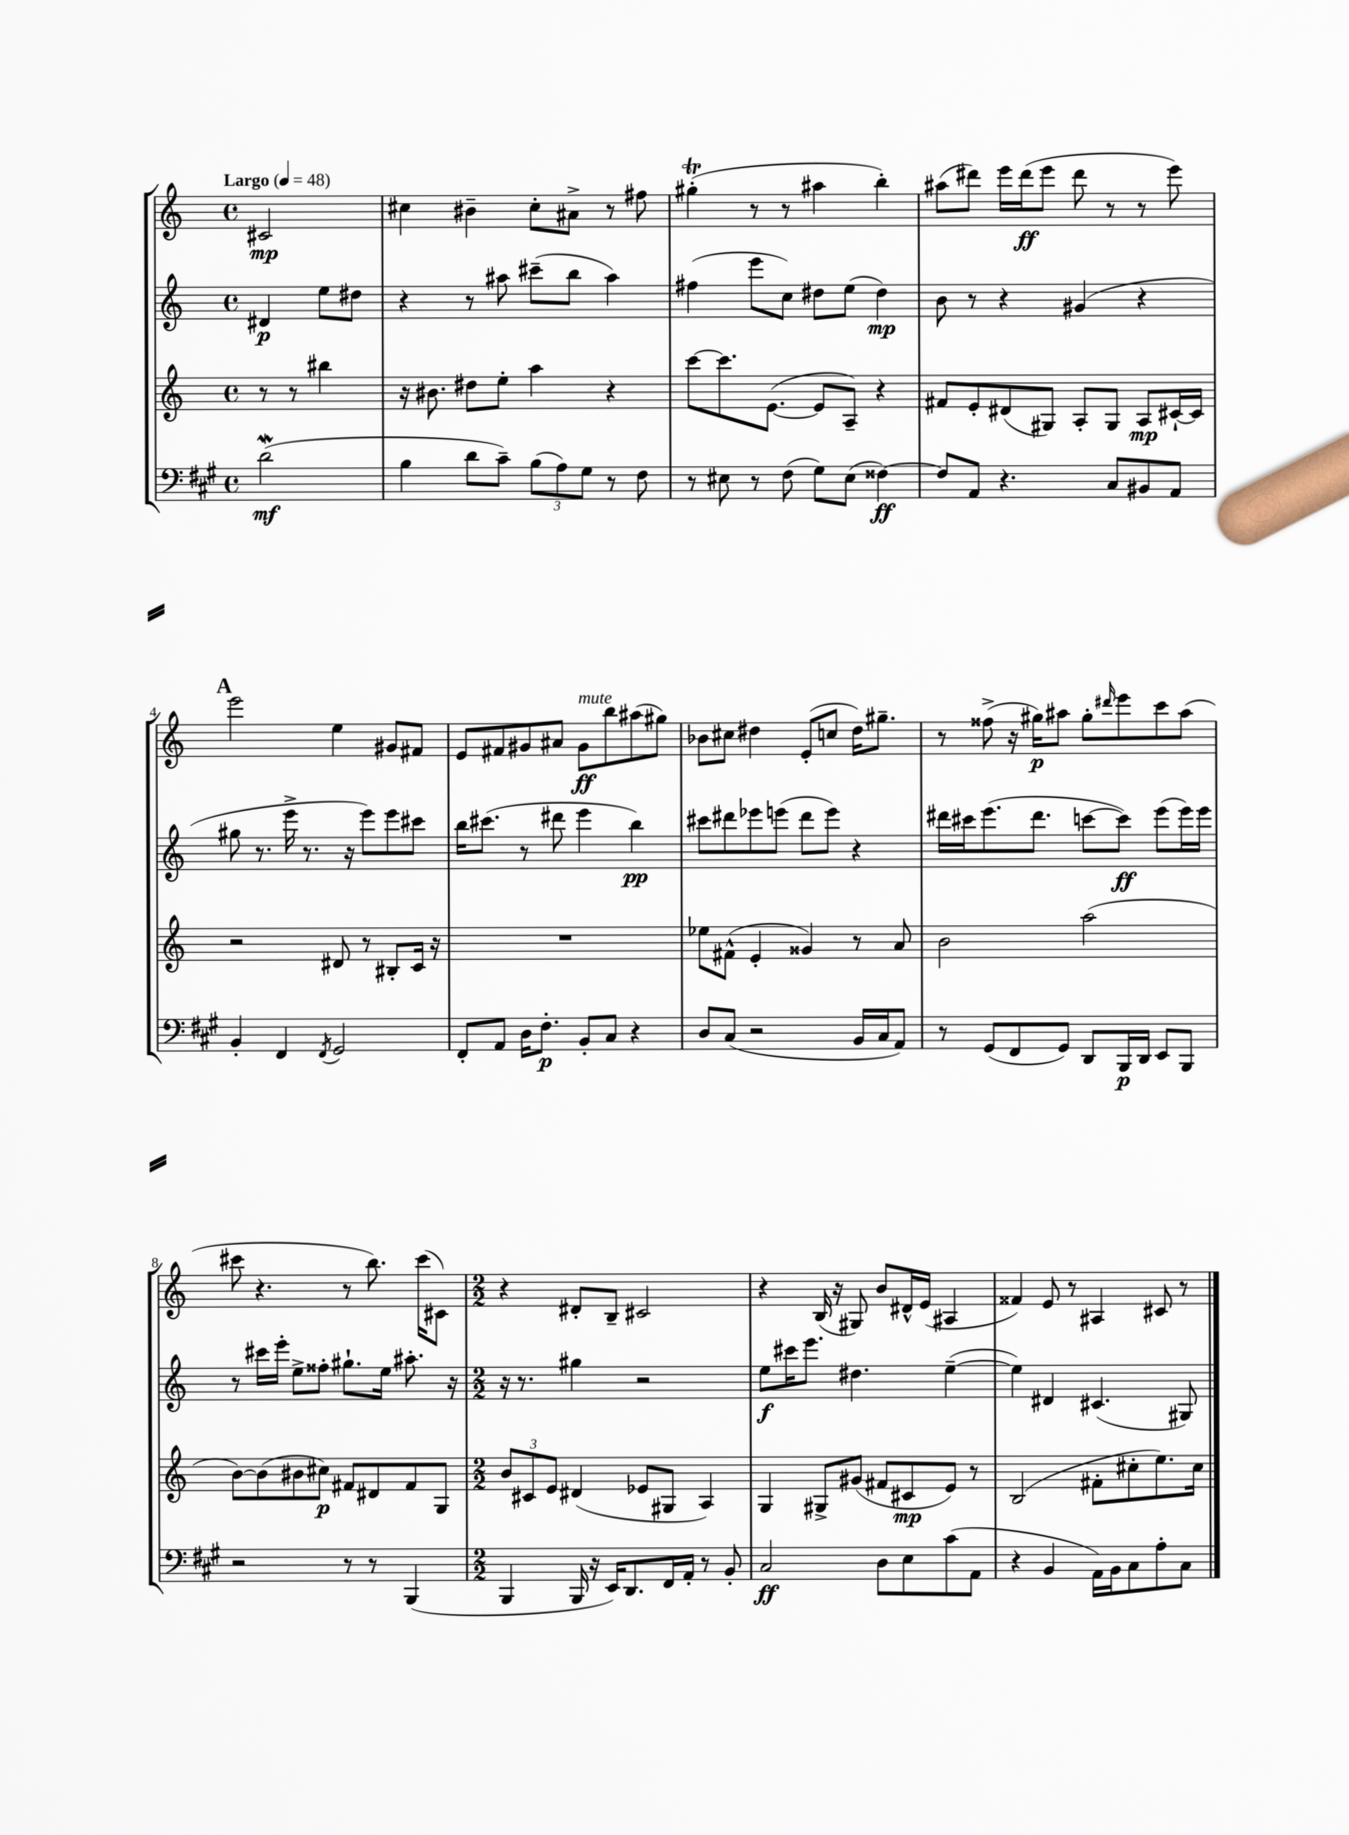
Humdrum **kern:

**kern	**kern	**kern	**kern
*staff4	*staff3	*staff2	*staff1
*clefF4	*clefG2	*clefG2	*clefG2
*k[f#c#g#]	*k[]	*k[]	*k[]
*M4/4	*M4/4	*M4/4	*M4/4
*met(c)	*met(c)	*met(c)	*met(c)
*MM48	*MM48	*MM48	*MM48
(2d\	8r	4d#/	2c#/
.	8r	.	.
.	4bb#\	8ee\L	.
.	.	8dd#\J	.
=	=	=	=
4B\	16r	4r	4cc#\
.	8.b#\	.	.
8d\L	8dd#\L	8r	4b#~\
8c#~\J)	8ee'\J	8aa#\	.
(12B\L	4aa\	(8ccc#~\L	8cc#'\L
12A\)	.	.	.
.	.	8bb\J	8a#^\J
12G#\J	.	.	.
8r	4r	4aa#\)	8r
8F#\	.	.	8ff#\
=	=	=	=
8r	[8ccc\L	(4ff#\	(4gg#'\
8E#\	8.ccc\]	.	.
8r	.	8eee\L	8r
.	([8.e\J	.	.
(8F#\	.	8cc\J)	8r
8G#\L)	8e/]L	8dd#\L	4aa#\
(8E#\J	8A~/J)	(8ee\J	.
[4F##\)	4r	4dd#\)	4bb'\)
=	=	=	=
8F##/]L	8f#/L	8b\	(8aa#\L
8AA/J	8e'/	8r	8ddd#\J)
4.r	(8d#/	4r	16eee\LL
.	.	.	(16ddd#\J
.	8G#/J)	.	8eee\J
.	8A'/L	(4g#/	8ddd#\
8C#/L	8G#/J	.	8r
8BB#/	8A/L	4r	8r
8AA/J	[16c#`/L	.	8eee\)
.	16c#/]JJ	.	.
=	=	=	=
4BB'/	2r	8gg#\	2eee\
.	.	8.r	.
4FF#/	.	.	.
.	.	16eee^\	.
.	.	8.r	.
8qFF#/	.	.	.
2GG#/	8d#/	.	4ee\
.	.	16r	.
.	8r	8eee\L)	.
.	8B#'/L	8eee\	8g#/L
.	16c/Jk	8ccc#\J	8f#/J
.	16r	.	.
=	=	=	=
8FF#'/L	1r	16bb\LK	8e/L
.	.	(8.ccc#\J	.
8AA/J	.	.	8f#/
16D\LK	.	8r	8g#/
8.F#'\J	.	.	.
.	.	8ddd#\	8a#/J
8BB'/L	.	4eee\	8g#\L
8C#/J	.	.	8bb\
4r	.	4bb\)	(8aa#\
.	.	.	8gg#\J)
=	=	=	=
8D/L	8ee-\L	8ccc#\L	8b-\L
(8C#/J	(8f#^^\J	8ddd#\	8cc#\J
2r	4e'/	8eee-\	4dd#\
.	.	(8eee\J	.
.	4g##/)	8ddd#\L	(8e'/L
.	.	8eee\J)	8cc/J
16BB/LL	8r	4r	16dd#\LK)
16C#/J	.	.	8.gg#~\J
8AA/J)	8a/	.	.
=	=	=	=
8r	2b\	16ddd#\LL	8r
.	.	16ccc#\J	.
(8GG#/L	.	(8.eee\	(8ff##^\
8FF#/	.	.	16r
.	.	8.ddd#\J	16gg#\LK)
8GG#/J)	.	.	8aa#\J
8DD/L	(2aa\	[8ccc\L	8gg#'\L
.	.	.	16qqddd#/
16BBB/L	.	8ccc\]J)	8eee\
16DD/JJ	.	.	.
8EE/L	.	(8eee\L	8ccc\
8BBB/J	.	16eee\L)	(8aa#\J
.	.	16eee\JJ	.
=	=	=	=
2r	[8b\L)	8r	8ccc#\
.	(8b\]	16ccc#\LL	4.r
.	.	16eee'\JJ	.
.	8b#\	8ee^\L	.
.	8cc#\J)	8ff##'\J	.
8r	8f#/L	8.gg#`\L	8r
8r	8d#/	.	8.bb\)
.	.	16ee\Jk	.
(4BBB/	8f#/	8.aa#'\	.
.	.	.	(16ccc#\LK
.	8G/J	.	8c#\J)
.	.	16r	.
=	=	=	=
*M2/2	*M2/2	*M2/2	*M2/2
4BBB/	12b/L	16r	4r
.	.	8.r	.
.	12c#/	.	.
.	12e/J	.	.
16BBB/	(4d#/	4gg#\	8d#'/L
16r	.	.	.
16EE/LK)	.	.	8B~/J
8.DD/	.	.	.
.	8e-/L	2r	2c#/
16FF#/L	8G#/J	.	.
16AA'/JJ	.	.	.
8r	4A/)	.	.
8BB'/	.	.	.
=	=	=	=
2C#/	4G/	8ee\L	4r
.	.	16ccc#\K	.
.	.	8.eee\J	.
.	8G#^/L	.	(16B/
.	.	.	16r
.	(8g#/J	4.dd#\	8G#/)
8D\L	8f#/L	.	8b/L
8E\	8c#/	.	16d#^^/L
.	.	.	(16e/JJ
(8c#\	8e/J)	([4ee~\	4A#/
8AA\J	8r	.	.
=	=	=	=
4r	(2B/	4ee\])	4f##/)
4BB/	.	4d#/	8e/
.	.	.	8r
16AA\LL)	8f#'\L	(4.c#/	4A#/
16BB\J	.	.	.
8C#\	8cc#'\	.	.
8A'\	8.ee\)	.	8c#/
8C#\J	.	8G#/)	8r
.	16cc#\Jk	.	.
==	==	==	==
*-	*-	*-	*-
